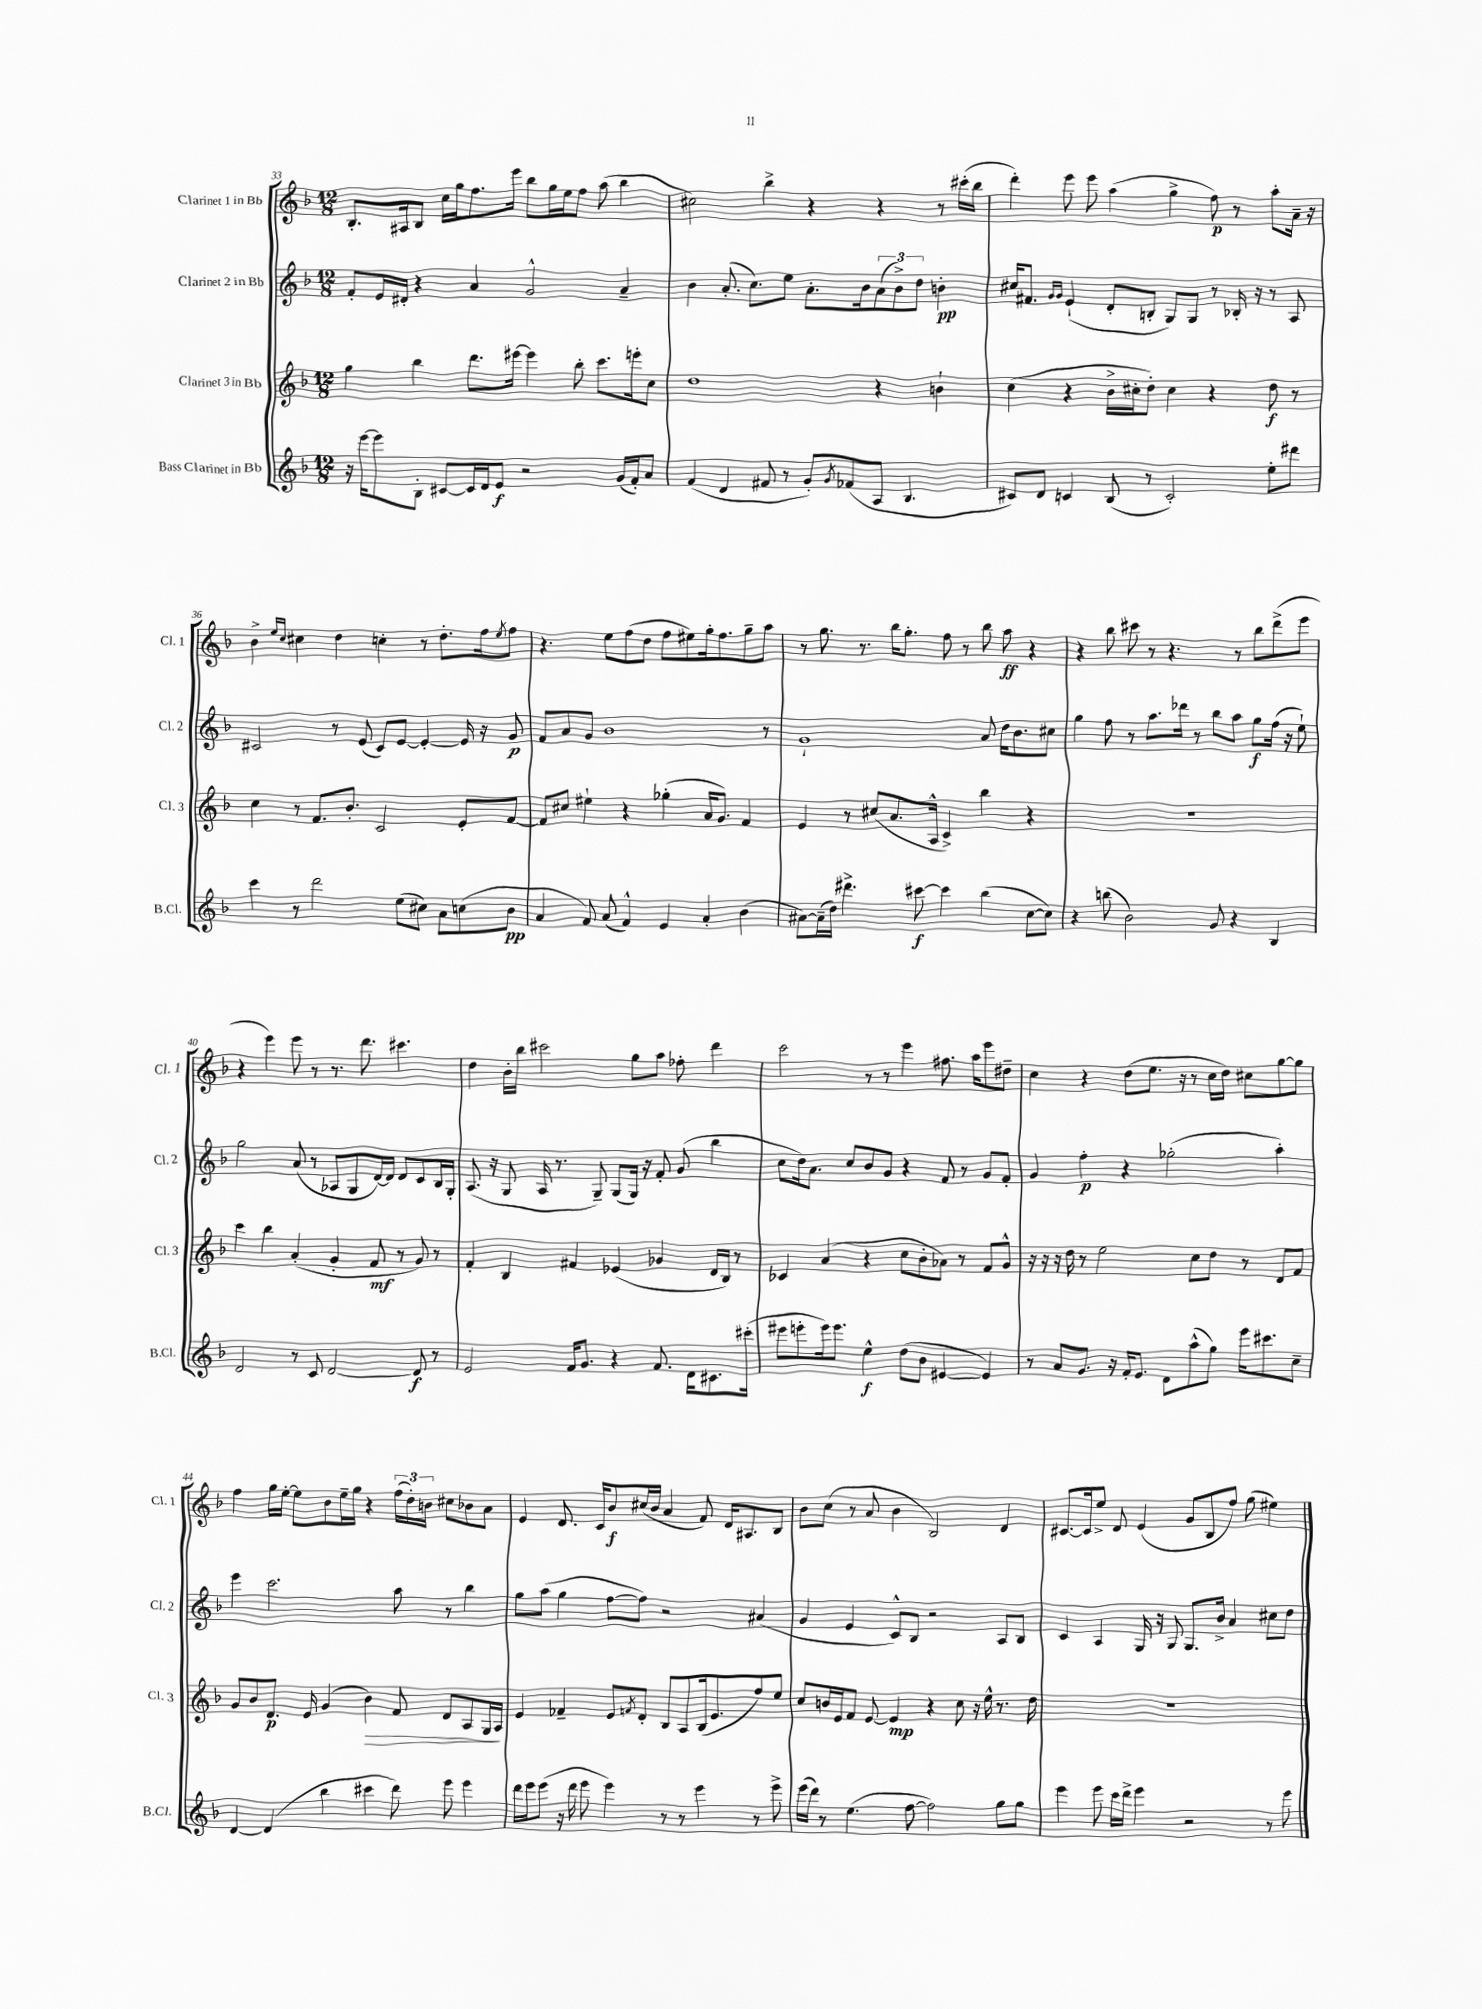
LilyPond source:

<<
\new StaffGroup <<
\new Staff = "s0" \with { instrumentName = "Clarinet 1 in Bb" shortInstrumentName = "Cl. 1" } {
    \clef treble \key f \major \numericTimeSignature \time 12/8
    bes8.-. ais16 bes8 c''16 g''16 f''8. e'''16 bes''8 g''16 e''16 f''8 a''8( bes''4 |
    cis''2) bes''4-> r4 r4 r8 cis'''16-.( bes''16 |
    d'''4-.) e'''8 e'''8 a''4( g''4-> f''8\p) r8 a''8-. a'16-- r16 |
    bes'4-> \grace { e''16 c''16 } cis''4 d''4 c''4-. r8 d''8.-. f''16 \acciaccatura { e''8 } f''8 |
    r4. e''8 f''8( d''8 f''8 eis''8) g''16-. f''8. g''8-- a''8 |
    r8 g''8. r8. bes''16 g''8.-. f''8 r8 bes''8 a''8\ff r4 |
    r4 bes''8 cis'''8 r8 r4. r8 bes''8 d'''8->( e'''8 |
    r4 e'''4) e'''8 r8 r8. d'''8. cis'''4. |
    d''4 bes'16-. bes''16 cis'''2 g''8 a''8 fes''8-. d'''4 |
    c'''2 r8 r8 e'''4 fis''8. a''16 e'''8 dis''8-- |
    c''4 r4 d''8( e''8. r16 r8 c''16 d''16) cis''8 g''8~ g''8 |
    f''4 g''16 e''16~-. e''8 bes'8 e''16-- g''16 r4 \tuplet 3/2 { f''16( d''16-.) b'16 } cis''8 bes'8 a'8 |
    e'4 d'8. c'16 bes'8\f cis''16( bes'16 a'4 f'8) d'16 ais8. bes8 |
    bes'8 c''8( r8 a'8 bes'4 bes2) d'4 |
    cis'8.~ cis'16 e''8-> d'8 e'4( g'8 bes8 f''8) g''8( eis''4) \bar "|." |
}
\new Staff = "s1" \with { instrumentName = "Clarinet 2 in Bb" shortInstrumentName = "Cl. 2" } {
    \clef treble \key f \major \numericTimeSignature \time 12/8
    f'8-. e'16 dis'16-. r4 a'4 g'2-^ a'4-- |
    bes'4 a'8.-.( c''8.) e''8 a'8.-. bes'16 \tuplet 3/2 { a'8( bes'8->) d''8 } b'4-.\pp |
    cis''16 fis'8. \grace { g'16 g'16 } e'4-!( d'8-. b8-. g8) g8 r8 bes16-. r16 r8 a8 |
    cis'2 r8 e'8( cis'8) e'8~ e'4~-. e'16 r16 g'8\p |
    f'8 a'8 g'8 bes'1 r8 |
    g'1-! a'8 d''16 bes'8. cis''8 |
    g''4 f''8 r8 a''8. des'''16 r8 bes''8 a''8 g''8\f f''16( r16 e''8-!) |
    g''2 a'8( r8 aes8 g8 d'16~) d'16 d'8 c'8 bes16 g16-. |
    a8.( r16 g8 a16 r8. g8--) g8( g16) r16 f'8-. g'8( bes''4 |
    c''8 d''16) a'8. c''8 bes'8 g'8 r4 f'8 r8 g'8 f'8-. |
    g'4 f''4-.\p r4 ges''2-.( a''4-.) |
    e'''4 c'''2. a''8 r8 bes''4 |
    g''8 a''8( g''4 f''8~ f''8) r2 ais'4( |
    g'4 e'4 c'8-^) bes8 r2 a8 bes8 |
    c'4 a4 g16 r16 g8 g8. bes'16-> a'4 cis''8 d''8 \bar "|." |
}
\new Staff = "s2" \with { instrumentName = "Clarinet 3 in Bb" shortInstrumentName = "Cl. 3" } {
    \clef treble \key f \major \numericTimeSignature \time 12/8
    g''4 bes''4 d'''8. eis'''16~ eis'''4 bes''8-. c'''8. e'''16-. c''8 |
    d''1 r4 b'4-! |
    c''4( r4 bes'16-> cis''16-. d''8-.) cis''4 r4 d''8\f r8 |
    c''4 r8 f'8. bes'8.-. c'2 e'8-. f'8~ |
    f'8 cis''8 eis''4-! r4 ges''4-.( a'16 g'8.) f'4 |
    e'4 r8 cis''8( a'8. a16-^ c'4->) bes''4 r4 |
    R1. |
    c'''4 bes''4 a'4-.( g'4-. f'8\mf r8 g'8) r8 |
    f'4-. bes4 fis'4 ees'4( ges'4 d'16 bes16) r8 |
    ces'4 a'4( r4 c''8 bes'8-. aes'8) r8 f'8 g'8-^ |
    r16 r16 r16 d''16 r8 e''2 c''8 d''8 r8 d'8 f'8 |
    g'8 bes'8 d'8.\p e'16 g'4( bes'4\>) f'8 d'8 a8 g16 a16\! |
    e'4 fes'4-- e'8 \acciaccatura { f'8 } d'8-. bes8 a8 bes16( e'8. f''8) e''8 |
    c''8 b'16 e'16 f'8 e'8~ e'4\mp r4 c''8 r16 e''16-^ r8. d''16 |
    R1. \bar "|." |
}
\new Staff = "s3" \with { instrumentName = "Bass Clarinet in Bb" shortInstrumentName = "B.Cl." } {
    \clef treble \key f \major \numericTimeSignature \time 12/8
    r16 e'''16~ e'''8 bes8-. cis'8~ cis'16 d'16 e'8\f r2 g'16( f'16-.) a'8 |
    f'4( d'4 fis'8 r8 g'8-.) \acciaccatura { g'8 } fes'8( a8 bes4. |
    cis'8) d'8 c'4 bes8( r8 c'2-.) e''8-. dis'''8 |
    c'''4 r8 d'''2 e''8( cis''8) a'8 c''8( bes'8\pp |
    a'4 f'8) a'8( f'4-^) e'4 a'4-. bes'4( |
    ais'8~) ais'16--( d''16) dis'''4.-> cis'''8~\f cis'''4 bes''4( c''8~ c''8) |
    r4 b''8( bes'2) g'8 r4 bes4 |
    d'2 r8 c'8 d'2~ d'8\f r8 |
    e'2 f'16 g'8. r4 f'8. d'16 cis'8. cis'''16-.( |
    eis'''8 e'''8-. e'''16) e'''8. e''4-^\f d''8( bes'8 eis'4~ eis'4) |
    r8 a'8 g'8. r16 f'16-. e'8. d'8 a''8-^( g''8) e'''16 cis'''8. c''8-- |
    d'4~ d'4( bes''4 cis'''4 d'''8) e'''8 e'''4 |
    d'''16 e'''16 e'''8( r16 d'''16 e'''8 e'''4) r8 r8 e'''4 r8 e'''8-> |
    e'''16( d'''16) r8 e''4.( f''8~ f''2) g''8 g''8 |
    e'''4 e'''8 c'''16 d'''16-> e'''4 r2 r8 e'''8 \bar "|." |
}
>>
>>
\layout { \context { \Score currentBarNumber = #33 } }
